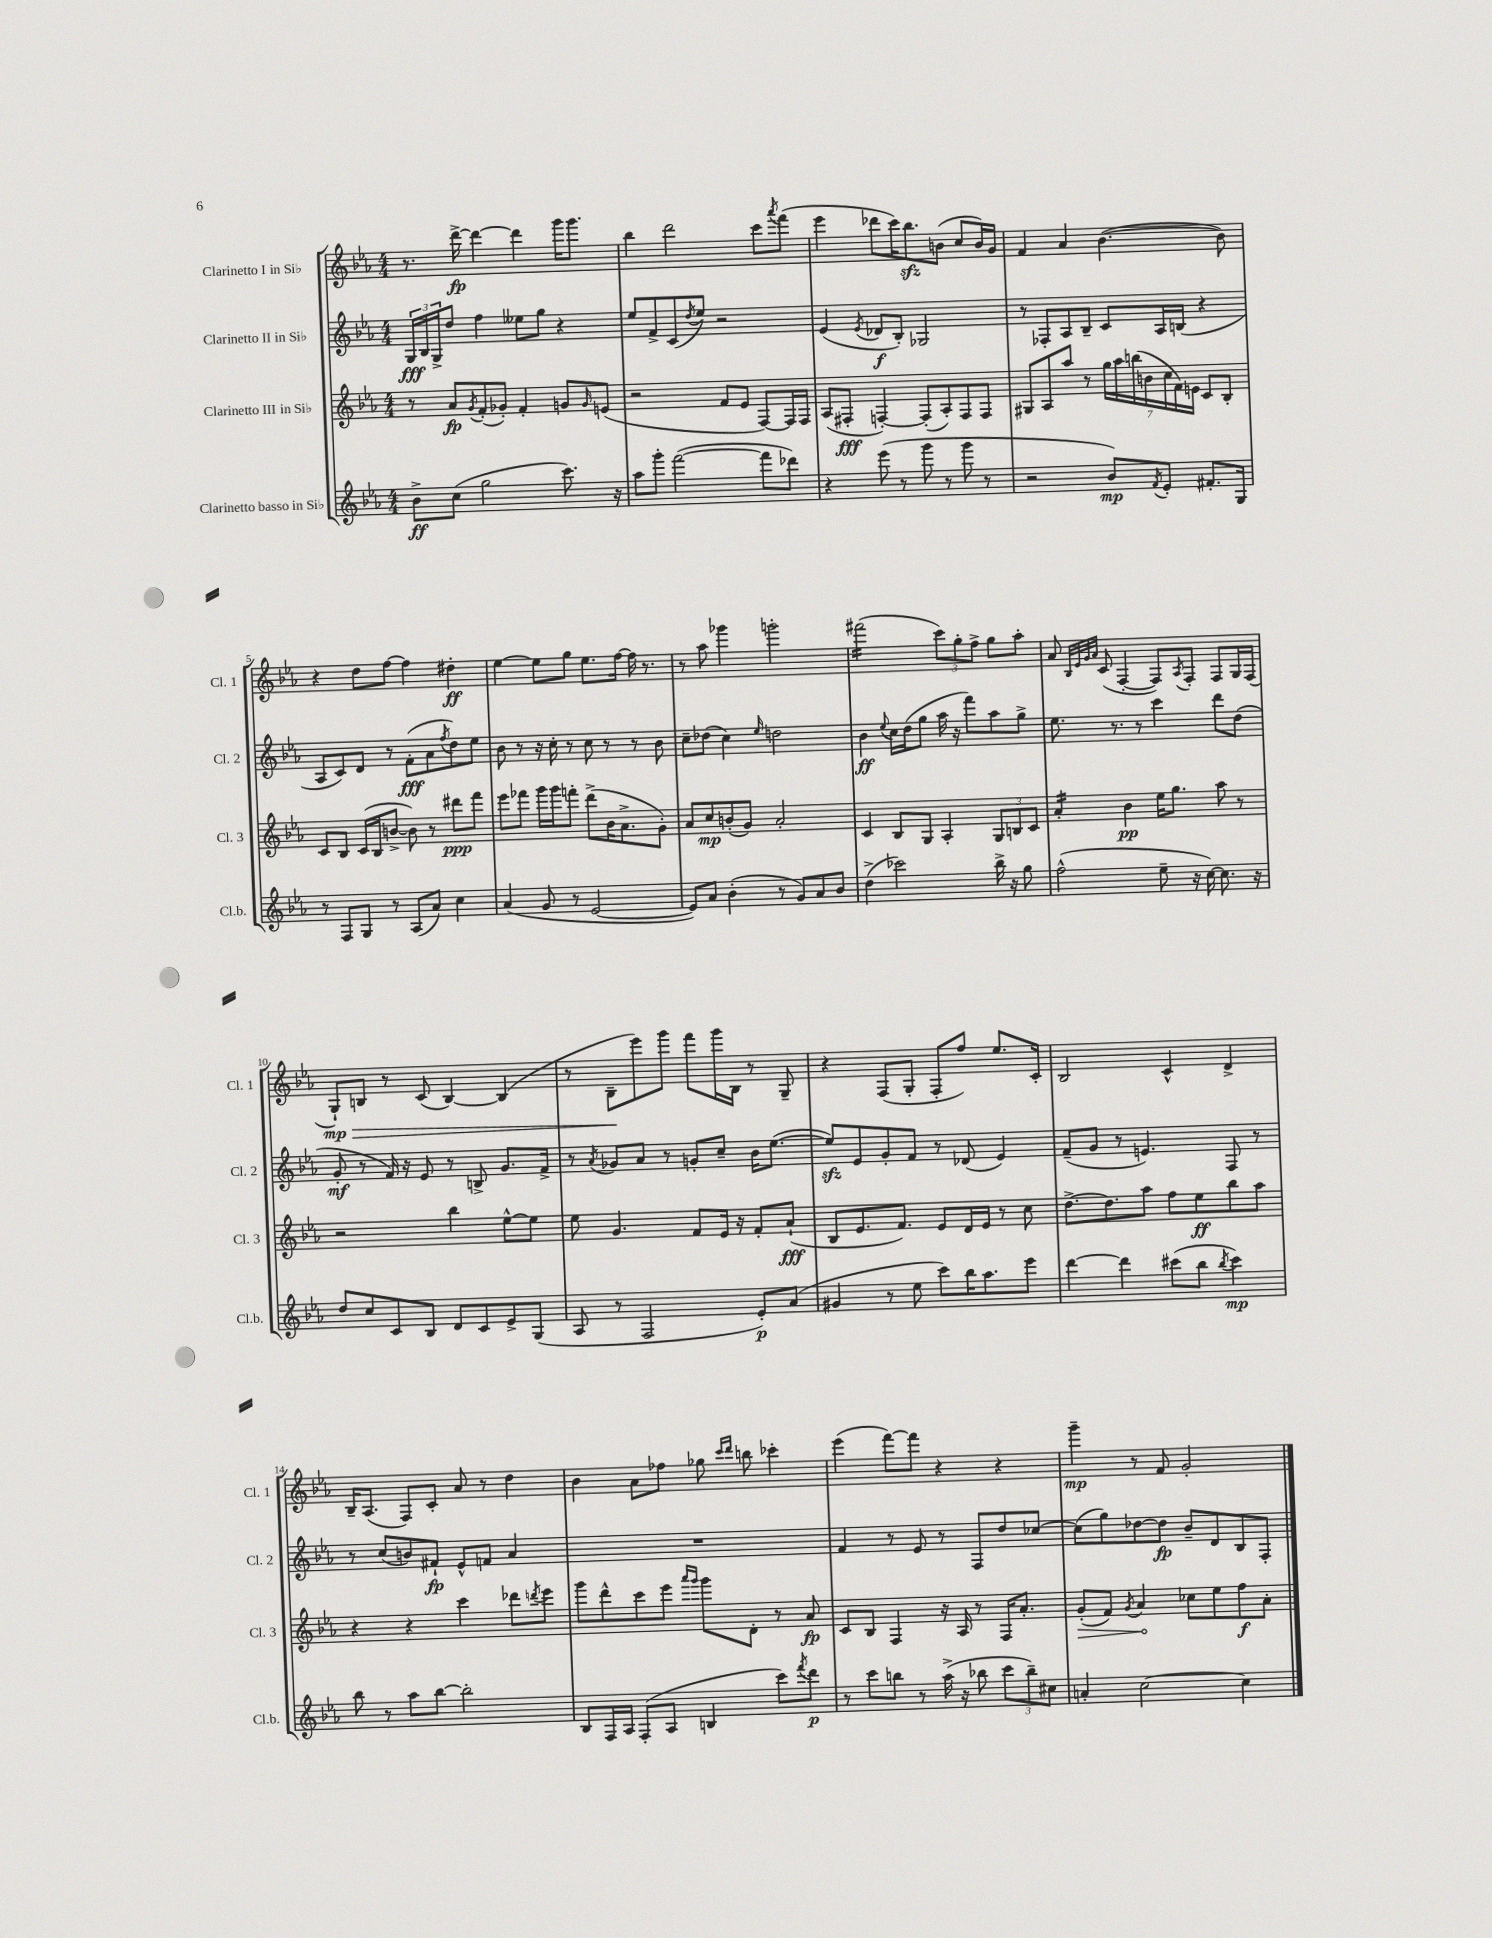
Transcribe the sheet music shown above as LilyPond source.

<<
\new StaffGroup <<
\new Staff = "s0" \with { instrumentName = "Clarinetto I in Sib" shortInstrumentName = "Cl. 1" } {
    \clef treble \key ees \major \numericTimeSignature \time 4/4
    r8. d'''16~->\fp d'''4~ d'''4 g'''16 g'''8. |
    bes''4 d'''2 c'''8 \acciaccatura { aes'''8 } f'''8( |
    ees'''4 des'''8 c'''16) bes''8.\sfz b'8( c''8 b'16) g'16 |
    f'4 aes'4 bes'4.~( bes'8) |
    r4 d''8 f''8~ f''4 dis''4-.\ff |
    ees''4~ ees''8 g''8 ees''8. f''16~ f''16 r8. |
    r8 aes''8 ges'''4 g'''2-. |
    fis'''2:16( \tuplet 3/2 { c'''8) g''8-. f''8-> } g''8 aes''8-. |
    aes'8 \grace { bes32 ees'32 g'32 aes'32 } c'8( f4~-. f8) \acciaccatura { aes8 } f8-. f8 g16 f16( |
    g8-!\mp\>) b8 r8 c'8( b4~) b4( |
    r8 bes8--\! ees'''8) g'''8 f'''8 g'''16 bes16 r8 g8-- |
    r4 f8( g8-. f8-. f''8) ees''8. c'16-. |
    bes2 c'4-^ d'4-> |
    bes16-- aes8.( f8) c'8-. aes'8 r8 d''4 |
    bes'4 aes'8 fes''8 ges''8 \grace { c'''16 d'''16 } b''8 ces'''4-. |
    ees'''4( f'''8~) f'''8 r4 r4 |
    g'''4--\mp r8 f'8 g'2-. \bar "|." |
}
\new Staff = "s1" \with { instrumentName = "Clarinetto II in Sib" shortInstrumentName = "Cl. 2" } {
    \clef treble \key ees \major \numericTimeSignature \time 4/4
    \tuplet 3/2 { g16\fff bes16 g16-> } d''8 f''4 eeses''8 g''8 r4 |
    ees''8 f'8-> c'8( \acciaccatura { d''8 } ees''8) r2 |
    ees'4( \acciaccatura { ees'8 } des'8\f bes8-.) ges2 |
    r8 fes8-. aes8 bes8-- c'8 aes16 b16( r4 |
    aes8 c'8) d'8 r8 f'8-.\fff( aes'8 \acciaccatura { f''8 } d''8) ees''8 |
    bes'8 r8 r16 c''16-. r8 c''8 r8 r8 bes'8 |
    c''8-- des''8( c''4) \grace { ees''16 } d''2 |
    bes'4\ff \appoggiatura { ees''8 } c''16 d''16( g''8 aes''16 r16 f'''8) aes''8 g''8-> |
    ees''8. r8. r8 c'''4 d'''8 d''8( |
    g'8-.\mf r8 f'16) r16 ees'8 r8 b8-> g'8. f'16-> |
    r8 \acciaccatura { aes'8 } ges'8 aes'8 r8 g'8-. c''8-- bes'16 ees''8.~( |
    ees''8\sfz) ees'8 g'8-. f'8 r8 des'8( ees'4) |
    f'8--( g'8 r8 e'4.) f8 r8 |
    r8 c''8( b'8) fis'8-!\fp ees'8-^ f'8 aes'4 |
    R1 |
    f'4 r8 ees'8 r8 f8 d''8 ces''8~ |
    ces''8( g''8) des''8~ des''8\fp bes'8-- d'8 bes8 f8-. \bar "|." |
}
\new Staff = "s2" \with { instrumentName = "Clarinetto III in Sib" shortInstrumentName = "Cl. 3" } {
    \clef treble \key ees \major \numericTimeSignature \time 4/4
    r8 aes'8\fp \acciaccatura { g'8 } f'8-.( ges'8-.) f'4-. g'8 \grace { g'16 } e'8( |
    r2 f'8 ees'8 f8~) f16 f16 |
    aes8( fis8-.\fff f4~-.) f8-.( aes8-.) f8 f8 |
    gis8 aes8 aes''8 r8 \tuplet 7/4 { g''16 aes''16 b''16( b'16 c''16 f'16) e'16 } c'8 bes8-. |
    c'8 bes8 c'16( bes16 b'8~-> b'8) r8 dis'''8\ppp f'''8 |
    ees'''8 fes'''8 g'''16 g'''16 f'''8-. d'''8->( bes'16 aes'8.-> g'8-.) |
    aes'8 c''8\mp b'8-.( g'8) aes'2-. |
    c'4 bes8 g8 aes4-. \tuplet 3/2 { g8 b8 c'8 } |
    aes'4:16-. bes'4\pp ees''16 g''8. aes''8 r8 |
    r2 bes''4 ees''8~-^ ees''8 |
    ees''8 g'4. f'8 ees'16 r16 f'8-. aes'8-!\fff( |
    bes8 ees'8. f'8.) ees'8 d'16 ees'16 r8 c''8 |
    d''8.~-> d''8. aes''8 f''8 ees''8\ff bes''8 aes''8 |
    r4 r4 c'''4 des'''8 \acciaccatura { d'''8 } ees'''8 |
    g'''8 d'''8-^ c'''8 ees'''8 \grace { aes'''16 g'''16 } g'''8 d'8-. r8 aes'8\fp |
    c'8 bes8 f4 r16 aes16 r8 f16 aes'8.-. |
    \once \override Hairpin.circled-tip = ##t g'8-.\>( f'8) \acciaccatura { g'8 } aes'4\! ces''8 ees''8 f''8\f aes'8-. \bar "|." |
}
\new Staff = "s3" \with { instrumentName = "Clarinetto basso in Sib" shortInstrumentName = "Cl.b." } {
    \clef treble \key ees \major \numericTimeSignature \time 4/4
    bes'8->\ff c''8( g''2 c'''8.) r16 |
    aes''8 g'''8-. f'''2~( f'''8 des'''8) |
    r4 ees'''8( r8 g'''8 r8 g'''8 r8 |
    r2 bes'8\mp) \acciaccatura { f'8 } ees'8-. fis'8.-. g16 |
    r8 f8 g8 r8 aes8( aes'8) c''4 |
    aes'4( g'8 r8 ees'2~ |
    ees'8) aes'8 bes'4-.( r8 g'8) aes'8 bes'8 |
    d''4->( ces'''2) bes''16-> r16 g''8 |
    f''2-^( ees''8-- r16 c''16~) c''8. r16 |
    d''8 c''8 c'8 bes8 d'8 c'8 ees'8-> g8( |
    aes8 r8 f2 ees'8-.\p) aes'8( |
    gis'4 r8 ees''8 c'''8) bes''16 aes''8. ees'''8 |
    d'''4~ d'''4 cis'''8( bes''8 \acciaccatura { bes''8 } cis'''4\mp) |
    bes''8 r8 aes''8 bes''8~ bes''2-. |
    bes8 f16 aes16 f8-.( aes8 b4 c'''8) \acciaccatura { f'''8 } d'''8\p |
    r8 c'''8 b''8 r8 aes''16->( r16 bes''8 \tuplet 3/2 { c'''8 bes''8--) cis''8 } |
    a'4-. c''2~ c''4 \bar "|." |
}
>>
>>
